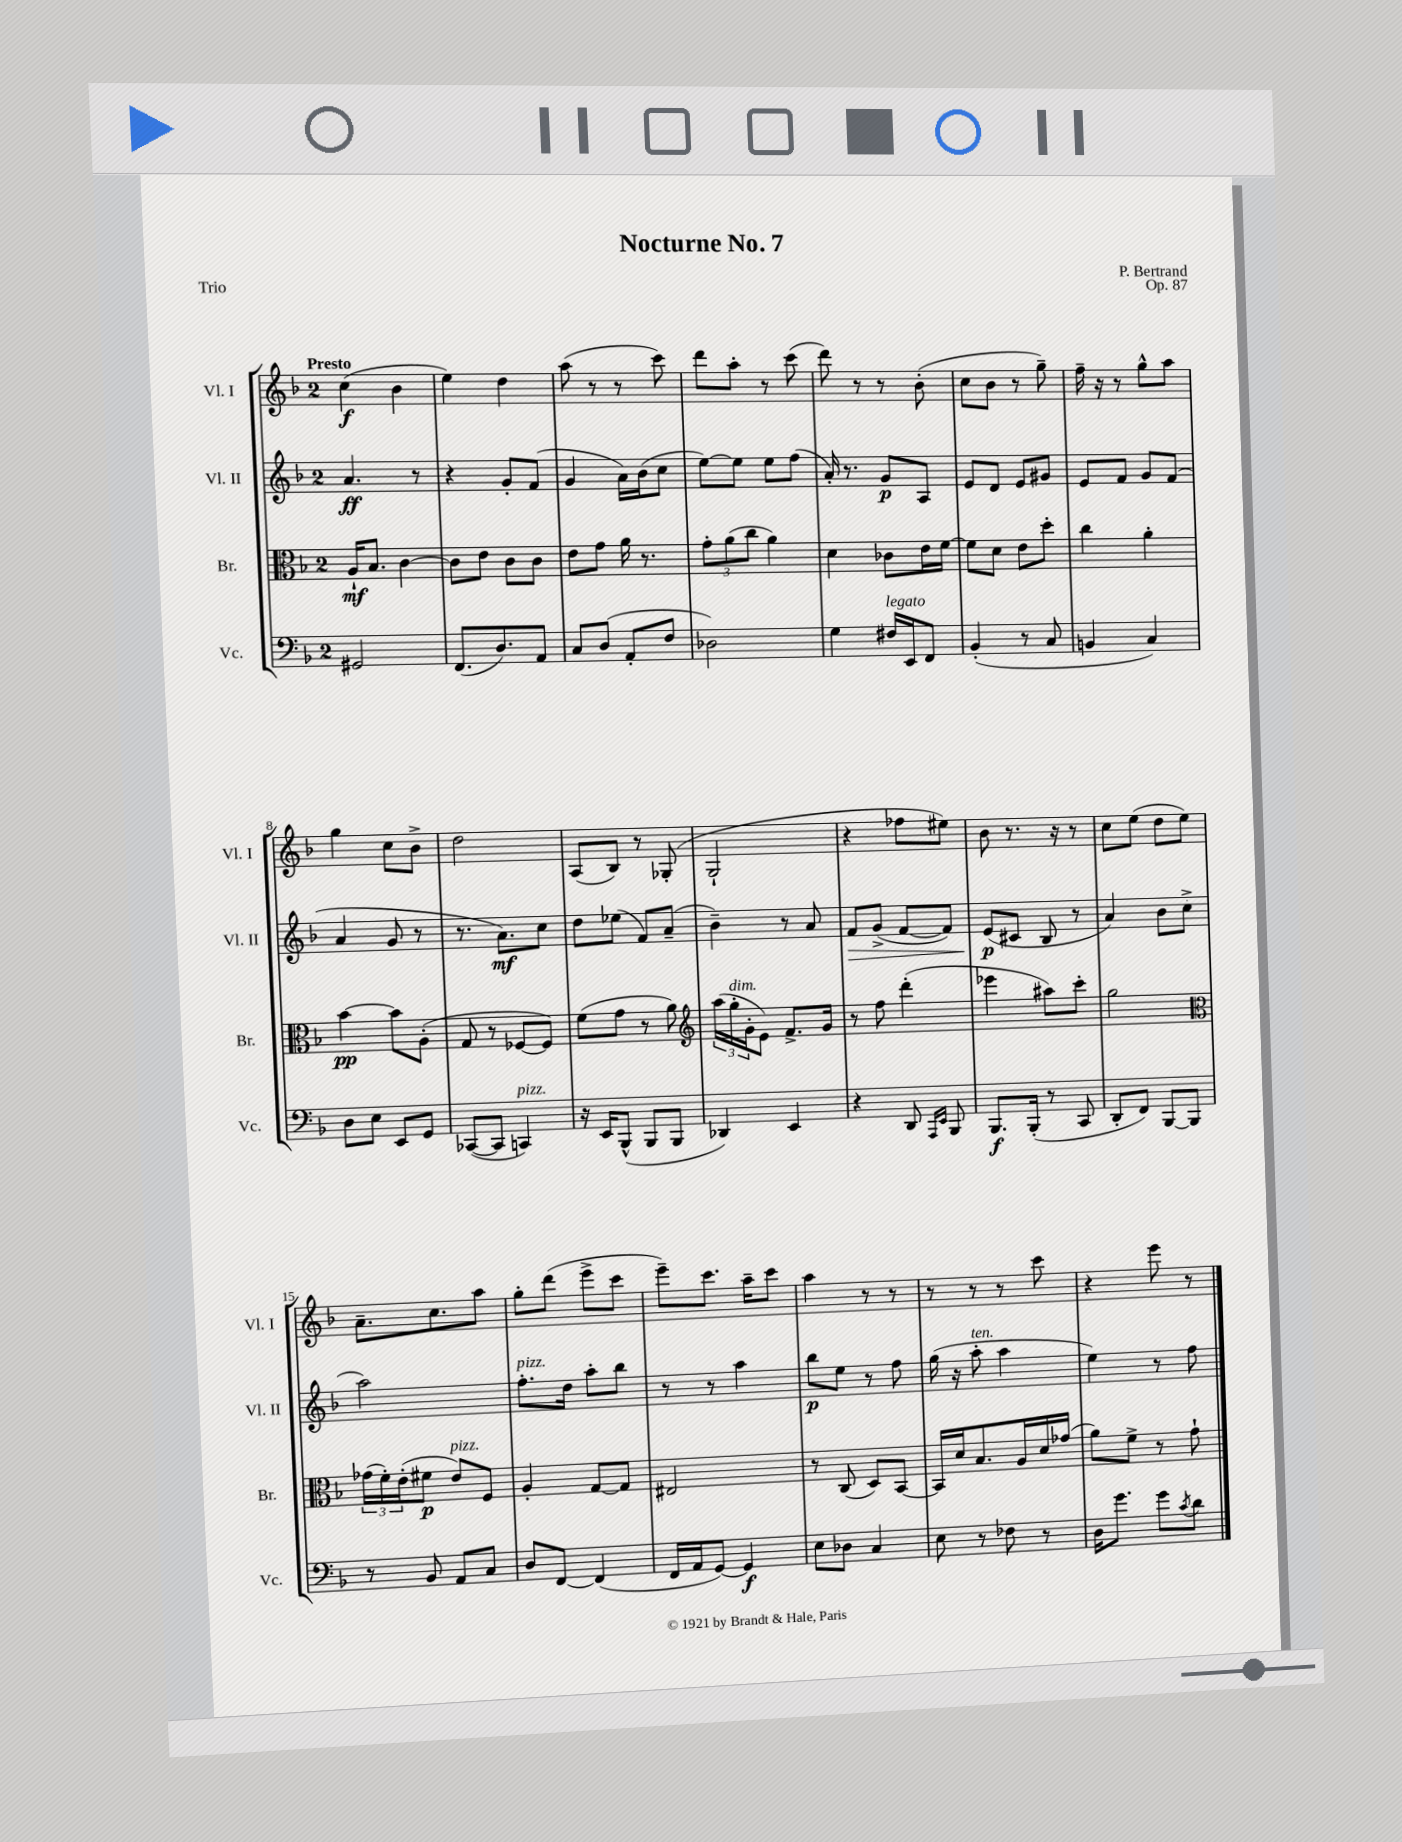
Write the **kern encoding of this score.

**kern	**kern	**kern	**kern
*staff4	*staff3	*staff2	*staff1
*clefF4	*clefC3	*clefG2	*clefG2
*k[b-]	*k[b-]	*k[b-]	*k[b-]
*M2/4	*M2/4	*M2/4	*M2/4
2GG#	16A`	4.a	(4cc
.	8.B-	.	.
.	[4c	.	4b-
.	.	8r	.
=	=	=	=
(8.FF	8c]	4r	4ee)
.	8e	.	.
8.D)	.	.	.
.	8c	8g'	4dd
8AA	8c	(8f	.
=	=	=	=
8C	8e	4g	(8aa
(8D	8g	.	8r
8AA'	16a	16a)	8r
.	8.r	(16b-	.
8F	.	8cc	8ccc)
=	=	=	=
2D-)	12g'	[8ee)	8ddd
.	(12a	.	.
.	.	8ee]	8aa'
.	12cc	.	.
.	4a)	8ee	8r
.	.	(8ff	(8ccc
=	=	=	=
4G	4d	16a')	8ddd)
.	.	8.r	.
.	.	.	8r
16F#	8c-	8g	8r
16EE	.	.	.
8FF	16e	8A	(8b-'
.	[16f	.	.
=	=	=	=
(4BB-'	8f]	8e	8cc
.	8d	8d	8b-
8r	8e	8e	8r
8C	8dd'	8g#	8gg~)
=	=	=	=
4BB	4cc	8e	16ff~
.	.	.	16r
.	.	8f	8r
4C)	4a'	8g	8gg^^
.	.	(8f	8aa
=	=	=	=
8D	[4b-	4a	4gg
8E	.	.	.
8EE	8b-]	8g	8cc
8GG	(8A'	8r	8b-^
=	=	=	=
([8CC-	8G	8.r	2dd
8CC-]	8r	.	.
.	.	8.a)	.
4CC)	[8F-	.	.
.	8F-])	8cc	.
=	=	=	=
16r	(8f	8dd	(8A
16EE	.	.	.
(8BBB-^^	8g	(8ee-	8B-)
8BBB-	8r	8f)	8r
8BBB-	8a)	(8a~	(8G-'
=	=	=	=
*	*clefG2	*	*
4DD-)	(24aa	4b-~)	2G`
.	24gg'	.	.
.	24g'	.	.
.	8e)	.	.
4EE	8.f^	8r	.
.	.	8a	.
.	16g	.	.
=	=	=	=
4r	8r	8f	4r
.	8ff	(8g^	.
8DD	(4ddd'	[8f	8ff-
16qqAAA	.	.	.
16qqEE	.	.	.
8BBB-	.	8f])	8ee#)
=	=	=	=
8.BBB-	4eee-	(8e	8b-
.	.	8c#	8.r
(16BBB-'	.	.	.
8r	8aa#)	8B-	.
.	.	.	16r
8CC	8ccc'	8r	8r
=	=	=	=
8DD'	2gg	4a)	8cc
8FF)	.	.	(8ee
[8BBB-	.	8b-	8dd
8BBB-]	.	(8cc^	8ee)
=	=	=	=
*	*clefC3	*	*
8r	(24g-	2aa)	8.a~
.	24f')	.	.
.	(24e'	.	.
8BB-	8f#	.	.
.	.	.	8.cc
8AA	8e)	.	.
8C	8F	.	8aa
=	=	=	=
8D	4A'	8.ff'	8gg'
[8FF	.	.	(8ddd
.	.	16dd	.
(4FF]	[8G	8aa'	8eee^
.	8G]	8bb-	8ccc
=	=	=	=
16FF	2E#	8r	8eee~)
16AA	.	.	.
[8GG)	.	8r	8.ccc
4GG]	.	4aa	.
.	.	.	16aa~
.	.	.	8ccc
=	=	=	=
8E	8r	8bb-	4aa
8D-	(8C	8ee	.
4C	8D)	8r	8r
.	[8BB-	8ff	8r
=	=	=	=
8E	16BB-]	(16gg	8r
.	16d	16r	.
8r	8.B-	8aa'	8r
8F-	.	4aa	8r
.	16A	.	.
8r	16d	.	8ccc
.	(16g-	.	.
=	=	=	=
16D	8a)	4ee)	4r
8.g	.	.	.
.	8f^	.	.
8g	8r	8r	8eee
8qc	.	.	.
8d	8g`	8ff	8r
==	==	==	==
*-	*-	*-	*-
